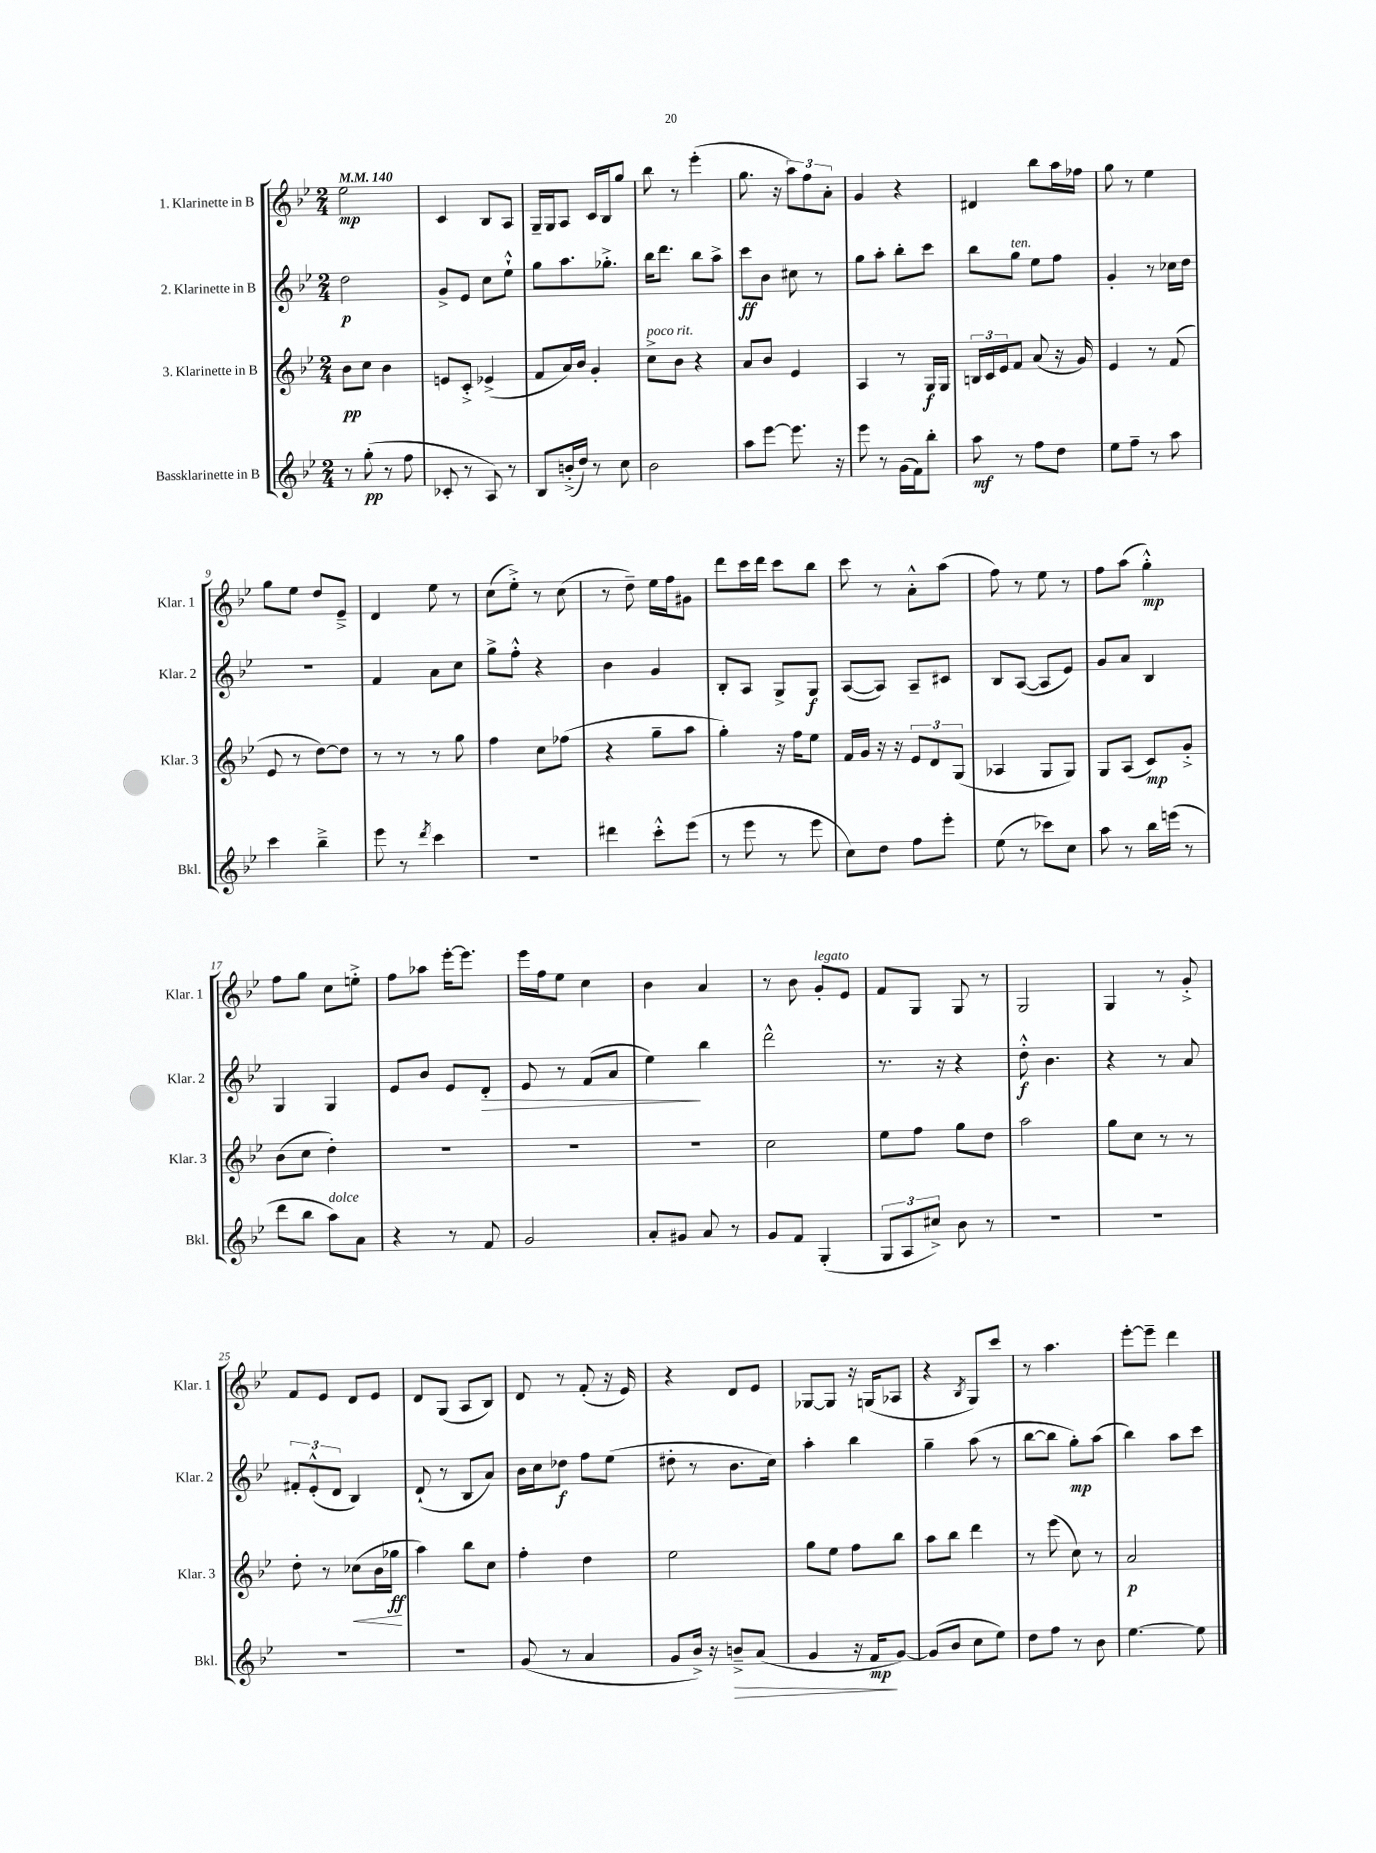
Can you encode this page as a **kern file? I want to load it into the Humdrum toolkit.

**kern	**kern	**kern	**kern
*staff4	*staff3	*staff2	*staff1
*clefG2	*clefG2	*clefG2	*clefG2
*k[b-e-]	*k[b-e-]	*k[b-e-]	*k[b-e-]
*M2/4	*M2/4	*M2/4	*M2/4
*MM140	*MM140	*MM140	*MM140
8r	8b-	2dd	2ee-
(8gg'	8cc	.	.
8r	4b-	.	.
8ff	.	.	.
=	=	=	=
8c-'	8e	8g^	4c
8r	8c'^	8e-	.
8A)	(4e-^	8cc	8B-
8r	.	8ee-`^^	8A
=	=	=	=
8B-	8f	8gg	16G~
.	.	.	16G
(16b'^	16a)	8.aa	8A
16dd)	16b-	.	.
8r	4g'	.	16c
.	.	8.gg-'^	16B-
8cc	.	.	8gg
=	=	=	=
2b-	8cc^	16bb-	8bb-
.	.	8.ddd	.
.	8b-	.	8r
.	4r	8bb-	(4eee-'
.	.	8aa^	.
=	=	=	=
8aa	8a	8ccc	8.gg
[8eee-	8b-	8b-	.
.	.	.	16r
8.eee-]	4e-	8cc#	12aa)
.	.	.	12ff
.	.	8r	.
.	.	.	12a'
16r	.	.	.
=	=	=	=
8eee-	4A	8gg	4g
8r	.	8aa'	.
(16g	8r	8bb-'	4r
16f)	.	.	.
8bb-'	16G	8ccc	.
.	16G	.	.
=	=	=	=
8aa	24B	8bb-	4d#
.	24c	.	.
.	24e-	.	.
8r	8f	8gg	.
8ff	(8a	8ee-	8bb-
8dd	16r	8ff	16aa
.	16g)	.	16ff-
=	=	=	=
8ee-	4e-	4g'	8gg
8ff~	.	.	8r
8r	8r	8r	4ee-
8aa	(8f	16cc-	.
.	.	16dd	.
=	=	=	=
4ccc	8e-	2r	8gg
.	8r	.	8ee-
4bb-~^	[8dd)	.	8dd
.	8dd]	.	8e-~^
=	=	=	=
8eee-	8r	4f	4d
8r	8r	.	.
8qddd	.	.	.
4ccc	8r	8a	8ee-
.	8gg	8cc	8r
=	=	=	=
2r	4ff	8gg^	(8cc
.	.	8ff'^^	8ee-'^)
.	8cc	4r	8r
.	(8ff-	.	(8cc
=	=	=	=
4ddd#	4r	4b-	8r
.	.	.	8dd~)
8ccc'^^	8gg~	4g	16ee-
.	.	.	16ff
(8eee-	8aa	.	8g#
=	=	=	=
8r	4gg')	8B-'	8ddd
8eee-	.	8A	16ccc
.	.	.	16ddd
8r	16r	8G^	8ccc
.	16ff	.	.
8eee-	8ee-	8G	8bb-
=	=	=	=
8cc)	16f	([8A	8ccc
.	16g	.	.
8dd	16r	8A])	8r
.	16r	.	.
8ff	12e-	8A~	8a'^^
.	12d	.	.
8eee-'	.	8c#	(8aa
.	(12G	.	.
=	=	=	=
(8ee-	4A-	8B-	8ff)
8r	.	([8A	8r
8ccc-)	8G	8A]	8ee-
8cc	8G)	8e-)	8r
=	=	=	=
8aa	8G	8g	8ff
8r	(8A	8a	(8aa
16bb-	8c)	4B-	4gg'^^)
(16eee	.	.	.
8r	8g'^	.	.
=	=	=	=
8ddd	(8b-	4G	8ff
8bb-	8cc	.	8gg
8aa)	4dd')	4G	8cc
8a	.	.	8ee'^
=	=	=	=
4r	2r	8e-	8ff
.	.	8b-	8aa-
8r	.	8e-	[16eee-'
.	.	.	8.eee-]
8f	.	8d'	.
=	=	=	=
2g	2r	8e-	16eee-
.	.	.	16ff
.	.	8r	8ee-
.	.	(8f	4cc
.	.	8a	.
=	=	=	=
8a'	2r	4ee-)	4b-
8g#	.	.	.
8a	.	4bb-	4a
8r	.	.	.
=	=	=	=
8g	2cc	2ddd^^	8r
8f	.	.	8b-
(4G'	.	.	8g'
.	.	.	8e-
=	=	=	=
12G	8ee-	8.r	8f
12A	.	.	.
.	8ff	.	8G
12cc#^)	.	.	.
.	.	16r	.
8b-	8gg	4r	8G
8r	8dd	.	8r
=	=	=	=
2r	2aa	8dd'^^	2G
.	.	4.b-	.
=	=	=	=
2r	8gg	4r	4G
.	8cc	.	.
.	8r	8r	8r
.	8r	8a	8g'^
=	=	=	=
2r	8dd'	12f#'	8f
.	.	(12e-'^^	.
.	8r	.	8e-
.	.	12d	.
.	(8cc-	4B-)	8d
.	16b-	.	8e-
.	16gg-	.	.
=	=	=	=
2r	4aa)	(8d`	8d
.	.	8r	(8G
.	8bb-	8B-	8A
.	8cc	8a)	8B-)
=	=	=	=
(8g	4ff'	16b-	8d
.	.	16cc	.
8r	.	8dd-	8r
4a	4dd	8ff	(8f'
.	.	(8ee-	16r
.	.	.	16e-)
=	=	=	=
8g	2ee-	8dd#'	4r
16b-^)	.	8r	.
16r	.	.	.
8b~^	.	8.b-	8d
(8a	.	.	8e-
.	.	16cc)	.
=	=	=	=
4g	8gg	4aa'	[8G-
.	8ee-	.	8G-]
16r	8ff	4bb-	16r
16f	.	.	(16G
[8g)	8bb-	.	8A-
=	=	=	=
(8g]	8aa	4gg~	4r
8b-	8bb-	.	.
.	.	.	8qB-
8cc	4ddd	(8aa	8G)
8ee-)	.	8r	8ccc
=	=	=	=
8dd	8r	[8bb-	8r
8ff	(8eee-	8bb-]	4.aa
8r	8cc)	8gg')	.
8b-	8r	(8aa	.
=	=	=	=
[4.ee-	2a	4bb-)	[8eee-'
.	.	.	8eee-~]
.	.	8aa	4ddd
8ee-]	.	8ccc	.
==	==	==	==
*-	*-	*-	*-
